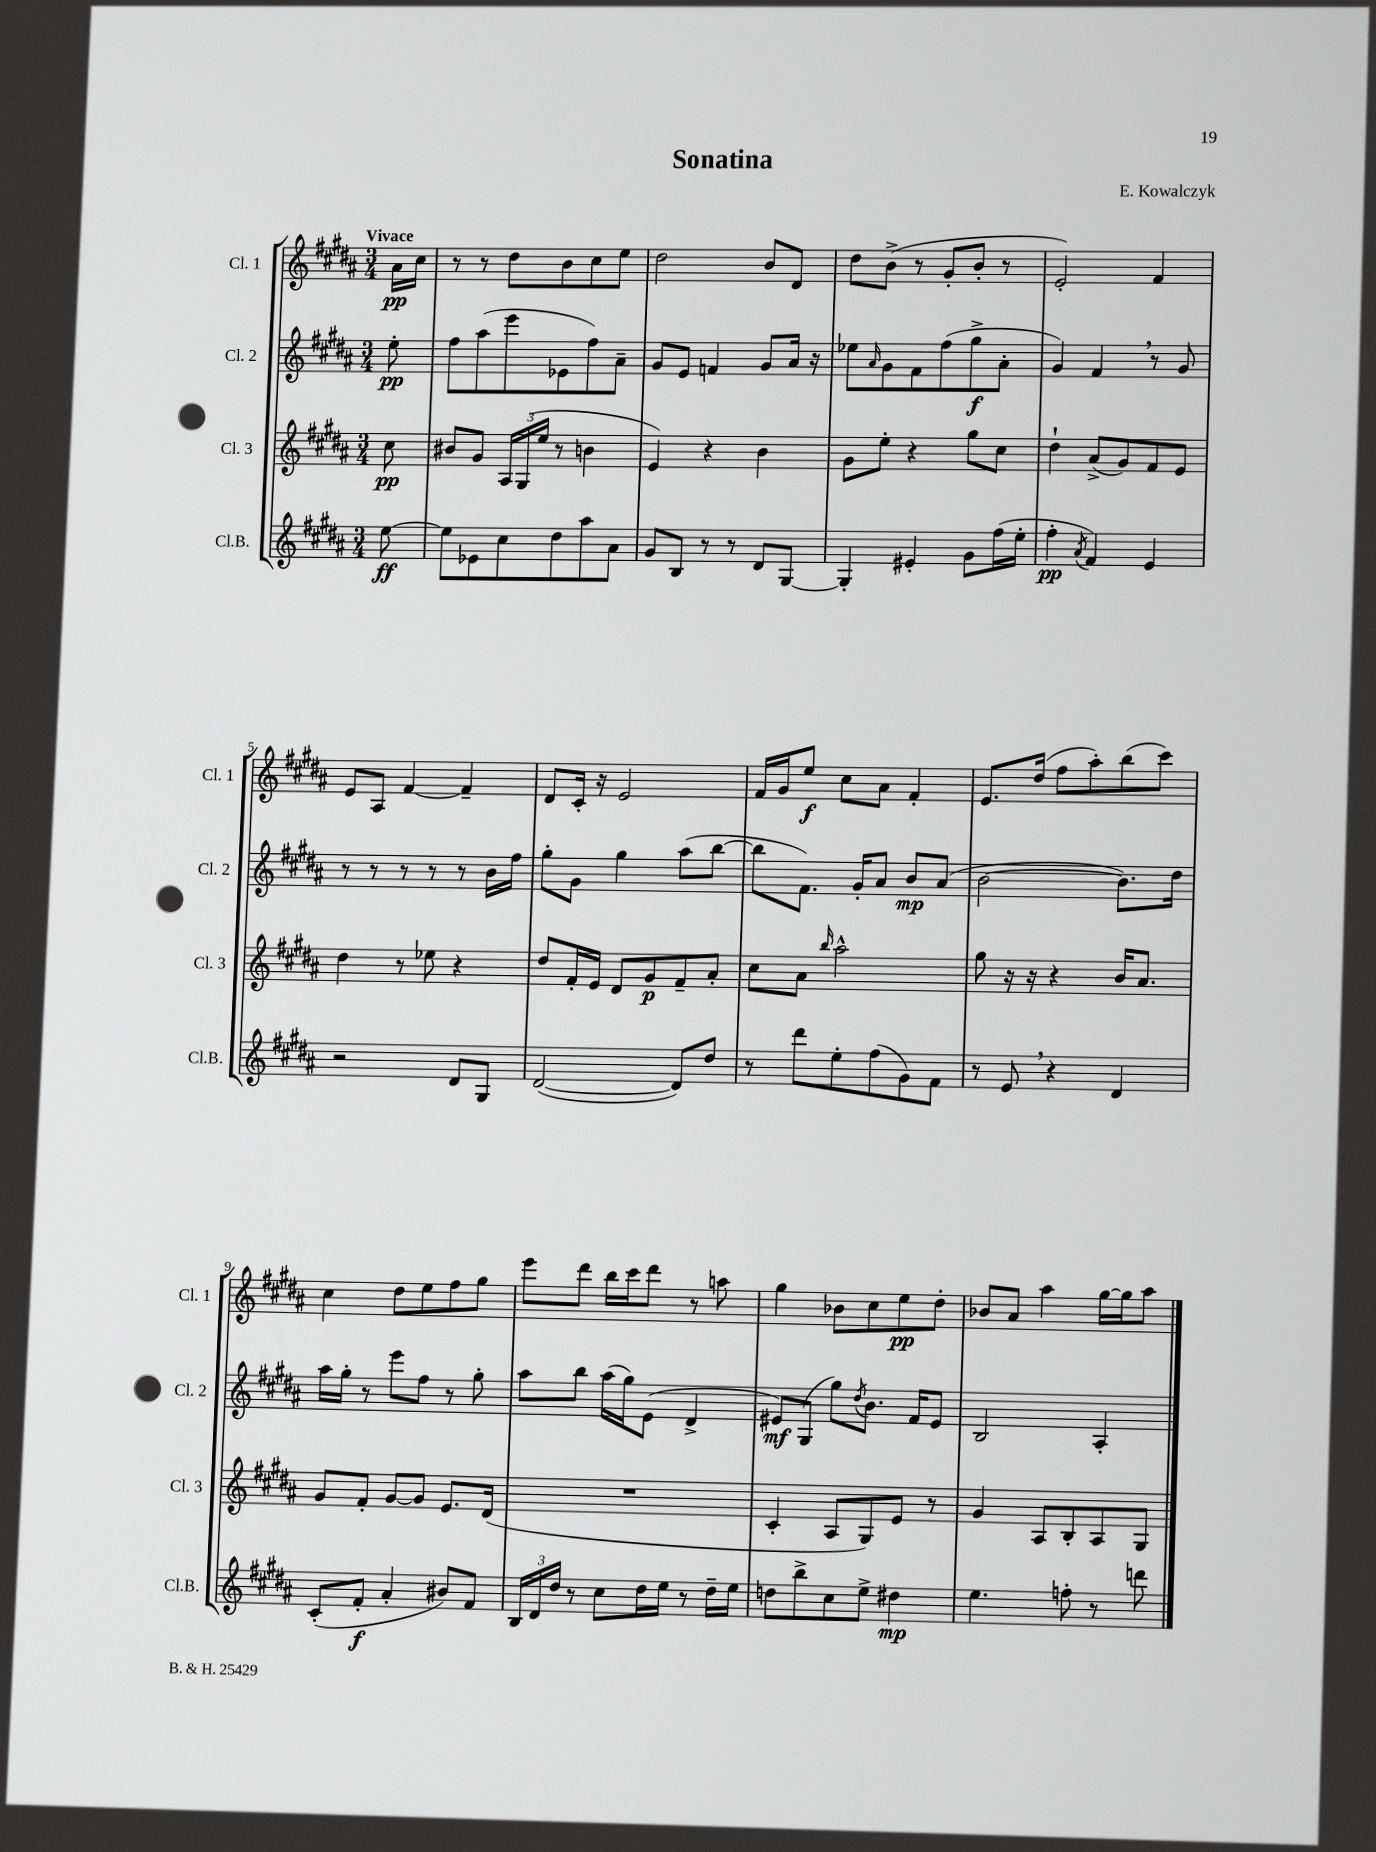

**kern	**dynam	**kern	**dynam	**kern	**dynam	**kern	**dynam
*part4	*part4	*part3	*part3	*part2	*part2	*part1	*part1
*staff4	*staff4	*staff3	*staff3	*staff2	*staff2	*staff1	*staff1
*I"Cl.B.	*	*I"Cl. 3	*	*I"Cl. 2	*	*I"Cl. 1	*
*I'Cl.B.	*	*I'Cl. 3	*	*I'Cl. 2	*	*I'Cl. 1	*
*clefG2	*	*clefG2	*	*clefG2	*	*clefG2	*
*k[f#c#g#d#a#]	*	*k[f#c#g#d#a#]	*	*k[f#c#g#d#a#]	*	*k[f#c#g#d#a#]	*
*M3/4	*	*M3/4	*	*M3/4	*	*M3/4	*
=	=	=	=	=	=	=	=
!	!	!	!	!	!	!LO:TX:a:B:t=Vivace	!
[8ee\	ff	8cc#\	pp	8ee'\	pp	16a#\LL	pp
.	.	.	.	.	.	16cc#\JJ	.
=1	=1	=1	=1	=1	=1	=1	=1
8ee\L]	.	8b#X/L	.	8ff#\L	.	8r	.
8e-X\	.	8g#/J	.	(8aa#\	.	8r	.
8cc#\	.	24A#/LL	.	8eee\	.	8dd#\L	.
.	.	(24G#/	.	.	.	.	.
.	.	24ee/JJ	.	.	.	.	.
8dd#\	.	8r	.	8e-X\	.	8b\	.
8aa#\	.	4bn\	.	8ff#\)	.	8cc#\	.
8a#\J	.	.	.	8a#~\J	.	8ee\J	.
=2	=2	=2	=2	=2	=2	=2	=2
8g#/L	.	4e/)	.	8g#/L	.	2dd#\	.
8B/J	.	.	.	8e/J	.	.	.
8r	.	4r	.	4fn/	.	.	.
8r	.	.	.	.	.	.	.
8d#/L	.	4b\	.	8g#/L	.	8b/L	.
[8G#/J	.	.	.	16a#/Jk	.	8d#/J	.
.	.	.	.	16r	.	.	.
=3	=3	=3	=3	=3	=3	=3	=3
4G#'/]	.	8g#\L	.	8ee-X\L	.	8dd#\L	.
.	.	.	.	16qqa#/	.	.	.
.	.	8ee'\J	.	8g#\	.	(8b^\J	.
4e#X'/	.	4r	.	8f#\	.	8r	.
.	.	.	.	(8ff#\	.	8g#'/L	.
8g#\L	.	8gg#\L	.	8gg#^\	f	8b'/J	.
(16ff#\L	.	8cc#\J	.	8a#'\J	.	8r	.
16ee'\JJ	.	.	.	.	.	.	.
=4	=4	=4	=4	=4	=4	=4	=4
4ff#'\	pp	4dd#`\	.	4g#/)	.	2e'/)	.
8qa#/	.	.	.	.	.	.	.
4f#/)	.	(8a#^/L	.	4f#,/	.	.	.
.	.	8g#/)	.	.	.	.	.
4e/	.	8f#/	.	8r	.	4f#/	.
.	.	8e/J	.	8g#/	.	.	.
!!LO:LB:g=z
=5	=5	=5	=5	=5	=5	=5	=5
2r	.	4dd#\	.	8r	.	8e/L	.
.	.	.	.	8r	.	8A#/J	.
.	.	8r	.	8r	.	[4f#/	.
.	.	8ee-X\	.	8r	.	.	.
8d#/L	.	4r	.	8r	.	4f#~/]	.
8G#/J	.	.	.	16b\LL	.	.	.
.	.	.	.	16ff#\JJ	.	.	.
=6	=6	=6	=6	=6	=6	=6	=6
([2d#/	.	8dd#/L	.	8gg#'\L	.	8d#/L	.
.	.	16f#'/L	.	8g#\J	.	16c#'/Jk	.
.	.	16e/JJ	.	.	.	16r	.
.	.	8d#/L	.	4gg#\	.	2e/	.
.	.	8g#/	p	.	.	.	.
8d#/L])	.	8f#~/	.	(8aa#\L	.	.	.
8dd#/J	.	8a#'/J	.	[8bb\J	.	.	.
=7	=7	=7	=7	=7	=7	=7	=7
8r	.	8cc#\L	.	8bb\L]	.	16f#/LL	.
.	.	.	.	.	.	16g#/J	.
8ddd#\L	.	8a#\J	.	8.f#\J)	.	8ee/J	f
.	.	16qqbb/	.	.	.	.	.
8ee'\	.	2aa#^^\	.	.	.	8cc#\L	.
.	.	.	.	16g#'/KL	.	.	.
(8ff#\	.	.	.	8a#/J	.	8a#\J	.
8g#\)	.	.	.	8b/L	mp	4f#'/	.
8f#\J	.	.	.	(8a#/J	.	.	.
=8	=8	=8	=8	=8	=8	=8	=8
8r	.	8gg#\	.	[2b\	.	8.e/L	.
8e,/	.	16r	.	.	.	.	.
.	.	16r	.	.	.	(16dd#/Jk	.
4r	.	4r	.	.	.	8ff#\L	.
.	.	.	.	.	.	8aa#'\)	.
4d#/	.	16b/KL	.	8.b\L])	.	(8bb\	.
.	.	8.a#/J	.	.	.	.	.
.	.	.	.	.	.	8ccc#\J)	.
.	.	.	.	16dd#\Jk	.	.	.
!!LO:LB:g=z
=9	=9	=9	=9	=9	=9	=9	=9
(8c#'/L	.	8g#/L	.	16aa#\LL	.	4cc#\	.
.	.	.	.	16gg#'\JJ	.	.	.
8f#'/J	f	8f#'/J	.	8r	.	.	.
4a#'/	.	[8g#/L	.	8eee\L	.	8dd#\L	.
.	.	8g#/J]	.	8ff#\J	.	8ee\	.
8b#X/L)	.	8.e/L	.	8r	.	8ff#\	.
8f#/J	.	.	.	8gg#'\	.	8gg#\J	.
.	.	(16d#/Jk	.	.	.	.	.
=10	=10	=10	=10	=10	=10	=10	=10
24B/LL	.	2.r	.	8aa#\L	.	8eee\L	.
24d#/	.	.	.	.	.	.	.
24dd#/JJ	.	.	.	.	.	.	.
8r	.	.	.	8bb\J	.	8ddd#\J	.
8cc#\L	.	.	.	(16aa#\LL	.	16bb\LL	.
.	.	.	.	16gg#\J)	.	16ccc#\J	.
16dd#\L	.	.	.	(8e\J	.	8ddd#\J	.
16ee\JJ	.	.	.	.	.	.	.
8r	.	.	.	4d#^/	.	8r	.
16dd#~\LL	.	.	.	.	.	8aan\	.
16ee\JJ	.	.	.	.	.	.	.
=11	=11	=11	=11	=11	=11	=11	=11
8ddn\L	.	4c#'/	.	8e#X/L)	mf	4gg#\	.
8bb^\	.	.	.	(8G#/J	.	.	.
8cc#\	.	8A#/L	.	8gg#\L)	.	8b-X\L	.
.	.	.	.	8qdd#/	.	.	.
8ee^\J	.	8G#/)	.	8.b\J	.	8cc#\	.
4dd#X\	mp	8e/J	.	.	.	8ee\	pp
.	.	.	.	16f#/KL	.	.	.
.	.	8r	.	8e#/J	.	8dd#'\J	.
=12	=12	=12	=12	=12	=12	=12	=12
4.ee\	.	4g#/	.	2B/	.	8b-X/L	.
.	.	.	.	.	.	8a#/J	.
.	.	8A#/L	.	.	.	4aa#\	.
8ffn'\	.	8B'/	.	.	.	.	.
8r	.	8A#/	.	4A#'/	.	[16gg#\LL	.
.	.	.	.	.	.	16gg#\J]	.
8dddn\	.	8G#/J	.	.	.	8aa#\J	.
==	==	==	==	==	==	==	==
*-	*-	*-	*-	*-	*-	*-	*-
